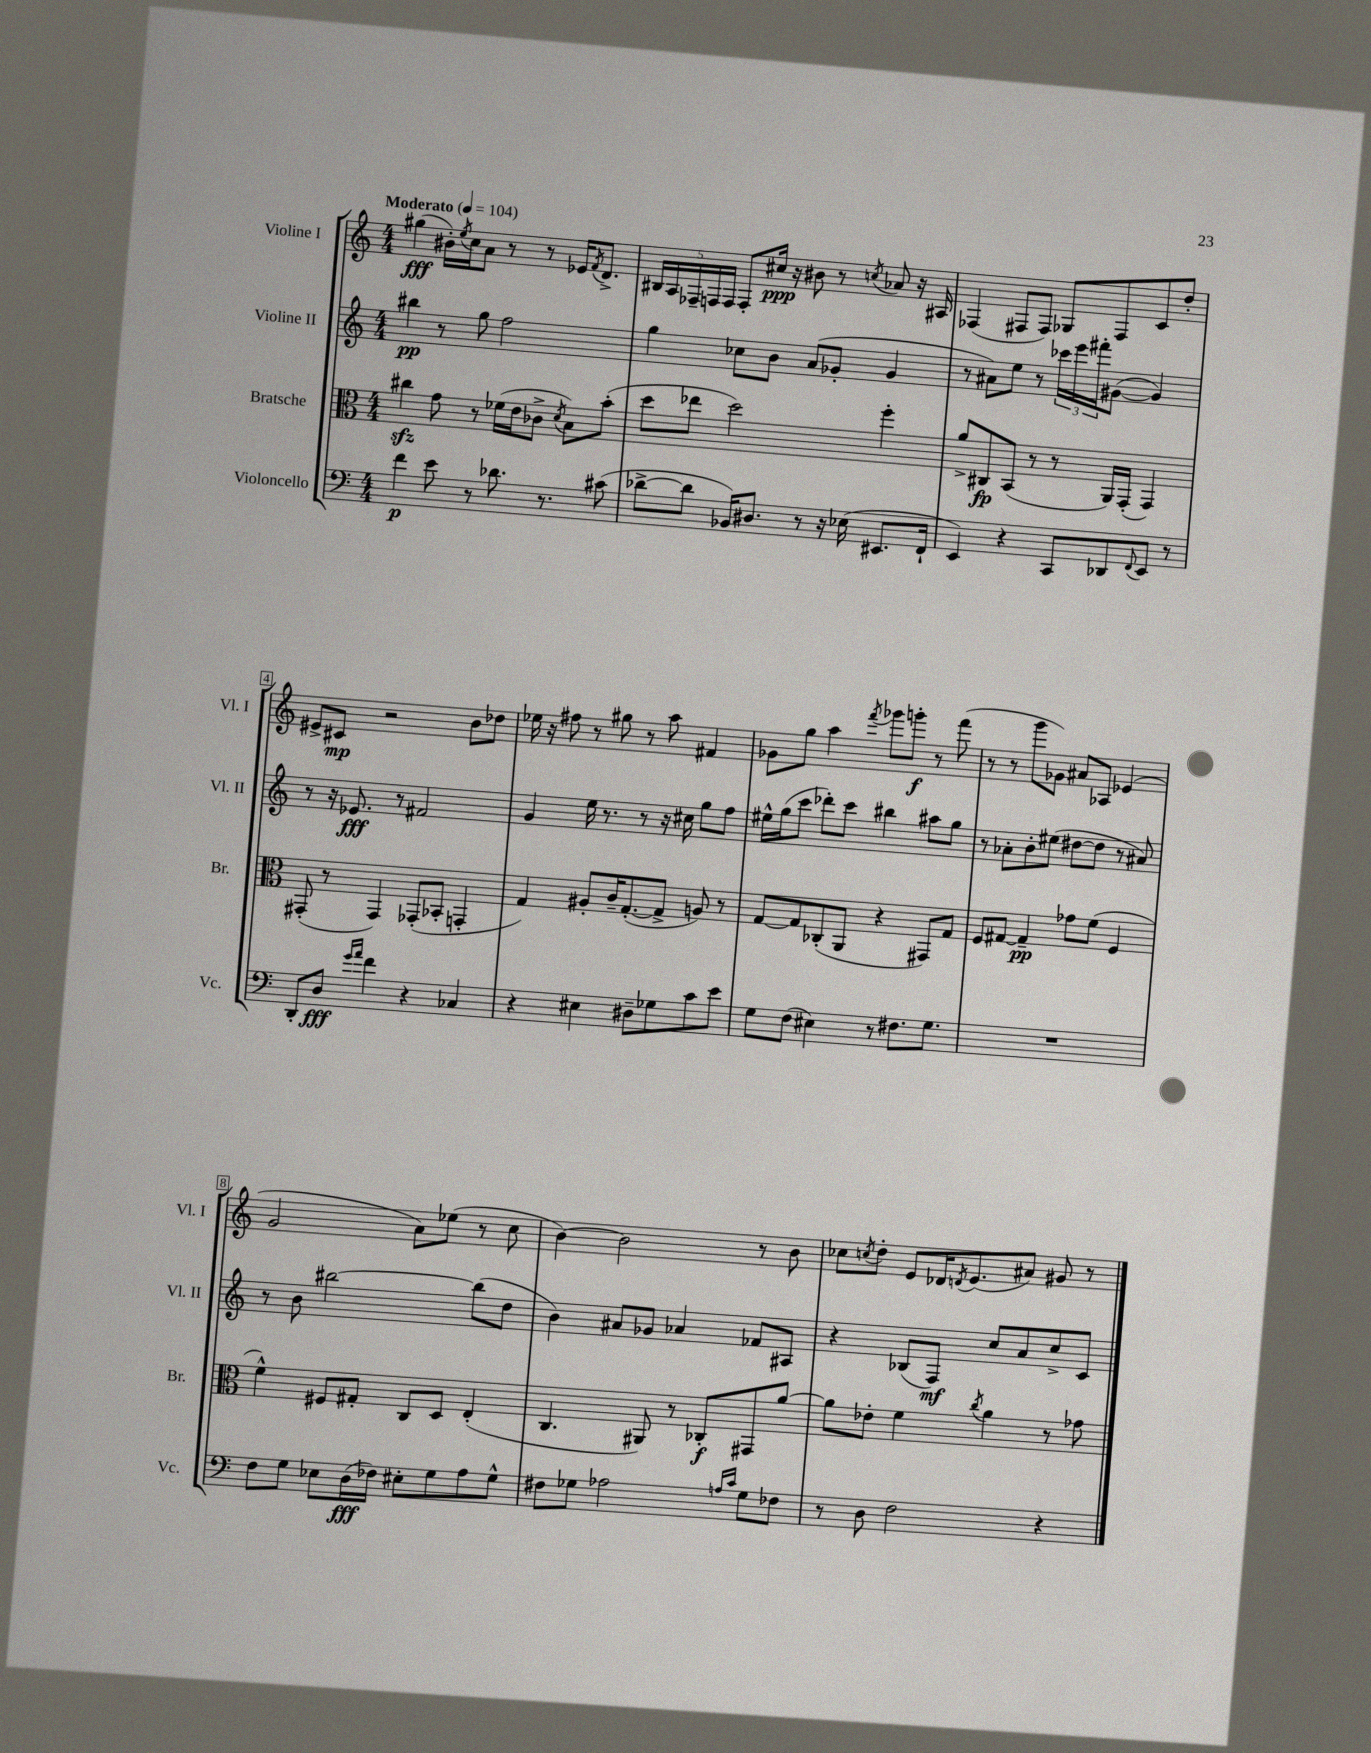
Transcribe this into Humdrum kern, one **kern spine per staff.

**kern	**dynam	**kern	**dynam	**kern	**dynam	**kern	**dynam
*part4	*part4	*part3	*part3	*part2	*part2	*part1	*part1
*staff4	*staff4	*staff3	*staff3	*staff2	*staff2	*staff1	*staff1
*I"Violoncello	*	*I"Bratsche	*	*I"Violine II	*	*I"Violine I	*
*I'Vc.	*	*I'Br.	*	*I'Vl. II	*	*I'Vl. I	*
*clefF4	*	*clefC3	*	*clefG2	*	*clefG2	*
*k[]	*	*k[]	*	*k[]	*	*k[]	*
*M4/4	*	*M4/4	*	*M4/4	*	*M4/4	*
*MM104	*	*MM104	*	*MM104	*	*MM104	*
=1	=1	=1	=1	=1	=1	=1	=1
!	!	!	!	!	!	!LO:TX:a:B:t=Moderato	!
4f\	p	4cc#Xzz\	.	4bb#X\	pp	(4gg#X\	fff
8e\	.	8g\	.	8r	.	16b#X'\LL)	.
.	.	.	.	.	.	8qee/	.
.	.	.	.	.	.	16cc\J	.
8r	.	8r	.	8gg\	.	8a\J	.
8.d-X\	.	(16f-X\LL	.	2ff\	.	8r	.
.	.	16e\J	.	.	.	.	.
.	.	8c-X^\J	.	.	.	8r	.
8.r	.	.	.	.	.	.	.
.	.	8qd/	.	.	.	.	.
.	.	8B\L)	.	.	.	16e-X/KL	.
.	.	.	.	.	.	8qf/	.
.	.	.	.	.	.	8.d^/J	.
(8c#X\	.	(8b'\J	.	.	.	.	.
=2	=2	=2	=2	=2	=2	=2	=2
[8d-X^\L	.	8dd\L	.	4gg\	.	20B#X/LL	.
.	.	.	.	.	.	20A/	.
.	.	.	.	.	.	20F-X~/	.
8d-\J]	.	8ee-X\J	.	.	.	.	.
.	.	.	.	.	.	20Fn/	.
.	.	.	.	.	.	20F/JJ	.
16BB-X/KL)	.	2dd\)	.	8cc-X\L	.	8F'/L	.
8.D#X/J	.	.	.	.	.	.	.
.	.	.	.	8b\J	.	16cc#X/Jk	ppp
.	.	.	.	.	.	16r	.
8r	.	.	.	(8a/L	.	8b#X\	.
16r	.	.	.	8g-X'/J	.	8r	.
(16E-X\	.	.	.	.	.	.	.
.	.	.	.	.	.	8qccn/	.
8.EE#X/L	.	4ff'\	.	4g-/	.	8a-X/	.
.	.	.	.	.	.	16r	.
16FF`/Jk	.	.	.	.	.	16A#X/	.
=3	=3	=3	=3	=3	=3	=3	=3
4EE/)	.	8a^/L	.	8r	.	(4F-X/	.
.	.	8C#X/	fp	8a#X\L)	.	.	.
4r	.	(8BB/J	.	8ee\J	.	8F#X/L	.
.	.	8r	.	8r	.	8F#/J)	.
8CC/L	.	8r	.	24ccc-X\LL	.	8G-X/L	.
.	.	.	.	24eee\	.	.	.
.	.	.	.	24fff#X'\J	.	.	.
8DD-X/	.	16AA/LL)	.	([8g#X\J	.	8F#/	.
.	.	(16GG'/JJ	.	.	.	.	.
8qqFF/	.	.	.	.	.	.	.
8EE/J	.	4GG/)	.	4g#/])	.	8c/	.
8r	.	.	.	.	.	8dd'/J	.
!!LO:LB:g=z
=4	=4	=4	=4	=4	=4	=4	=4
8DD'/L	.	(8GG#X'/	.	8r	.	8e#X^/L	.
8D/J	fff	8r	.	16r	.	8c#X/J	mp
.	.	.	.	8.e-X/	fff	.	.
16qqg/LL	.	.	.	.	.	.	.
16qqa/JJ	.	.	.	.	.	.	.
4f\	.	4GG#/)	.	.	.	2r	.
.	.	.	.	8r	.	.	.
4r	.	(8GG-X'/L	.	2f#X/	.	.	.
.	.	8BB-X'/J	.	.	.	.	.
4C-X/	.	4GGn'/	.	.	.	8b\L	.
.	.	.	.	.	.	8dd-X\J	.
=5	=5	=5	=5	=5	=5	=5	=5
4r	.	4G/)	.	4g/	.	16ee-X\	.
.	.	.	.	.	.	16r	.
.	.	.	.	.	.	8ff#X\	.
4E#X\	.	8A#X'/L	.	16ee\	.	8r	.
.	.	.	.	8.r	.	.	.
.	.	16c~/K	.	.	.	8gg#X\	.
.	.	([8.G'/	.	.	.	.	.
8D#X~\L	.	.	.	8r	.	8r	.
8G-X\	.	8G^/J]	.	16r	.	8aa\	.
.	.	.	.	16cc#X\	.	.	.
8c\	.	8An/)	.	8gg\L	.	4f#X/	.
8e\J	.	8r	.	8ff\J	.	.	.
=6	=6	=6	=6	=6	=6	=6	=6
8G\L	.	[8G/L	.	16ee#X^^\LL	.	8g-X\L	.
.	.	.	.	(16gg\J	.	.	.
(8F\J	.	8G/]	.	8ccc\J	.	8gg\J	.
4E#X\)	.	(8C-X'/	.	8ddd-X'\L)	.	4aa\	.
.	.	8AA/J	.	8ccc\J	.	.	.
.	.	.	.	.	.	8qfff/	.
8r	.	4r	.	4bb#X\	.	8ggg-X\L	.
8.F#X\L	.	.	.	.	.	8gggn'\J	f
.	.	8GG#X/L)	.	8aa#X\L	.	8r	.
8.G\J	.	.	.	.	.	.	.
.	.	8G/J	.	8gg\J	.	(8fff\	.
=7	=7	=7	=7	=7	=7	=7	=7
1r	.	8F/L	.	8r	.	8r	.
.	.	[8G#X/J	.	8a-X'\L	.	8r	.
.	.	4G#~/]	pp	8b'\	.	8ggg\L	.
.	.	.	.	(8ee#X\J	.	8g-X\J)	.
.	.	8g-X\L	.	[8dd#X\L	.	8a#X/L	.
.	.	(8f\J	.	8dd#\J]	.	8A-X/J	.
.	.	4F/	.	8r	.	(4e-X/	.
.	.	.	.	8a#X/)	.	.	.
!!LO:LB:g=z
=8	=8	=8	=8	=8	=8	=8	=8
8F\L	.	4f^^\)	.	8r	.	2g/	.
8G\J	.	.	.	8b\	.	.	.
8E-X\L	.	8F#X/L	.	[2bb#X\	.	.	.
(16D\L	fff	8G#X'/J	.	.	.	.	.
16F-X\JJ)	.	.	.	.	.	.	.
8E#X'\L	.	8C/L	.	.	.	8a\L)	.
8G\	.	8D/J	.	.	.	(8ee-X\J	.
8A\	.	(4E'/	.	(8bb#\L]	.	8r	.
8G^^\J	.	.	.	8dd\J	.	8cc\	.
=9	=9	=9	=9	=9	=9	=9	=9
8F#X\L	.	4.C/	.	4b\)	.	[4b\)	.
8G-X\J	.	.	.	.	.	.	.
2A-X\	.	.	.	8a#X/L	.	2b\]	.
.	.	8AA#X/)	.	8g-X/J	.	.	.
.	.	8r	.	4a-X/	.	.	.
.	.	8C-X'/L	f	.	.	.	.
16qqAn/LL	.	.	.	.	.	.	.
16qqc/JJ	.	.	.	.	.	.	.
8G-\L	.	8GG#X/	.	8f-X/L	.	8r	.
8F-X\J	.	[8a/J	.	8A#X/J	.	8b\	.
=10	=10	=10	=10	=10	=10	=10	=10
8r	.	8a\L]	.	4r	.	8cc-X\L	.
.	.	.	.	.	.	8qccn/	.
8D\	.	8e-X'\J	.	.	.	8dd'\J	.
2F\	.	4f\	.	(8B-X/L	.	8e/L	.
.	.	.	.	8F/J)	mf	16d-X/K	.
.	.	.	.	.	.	8qdn/	.
.	.	.	.	.	.	(8.e/	.
.	.	8qcc/	.	.	.	.	.
.	.	4a\	.	8cc/L	.	.	.
.	.	.	.	8a/	.	8a#X/J)	.
4r	.	8r	.	8cc^/	.	8g#X/	.
.	.	8g-X\	.	8c/J	.	8r	.
==	==	==	==	==	==	==	==
*-	*-	*-	*-	*-	*-	*-	*-
